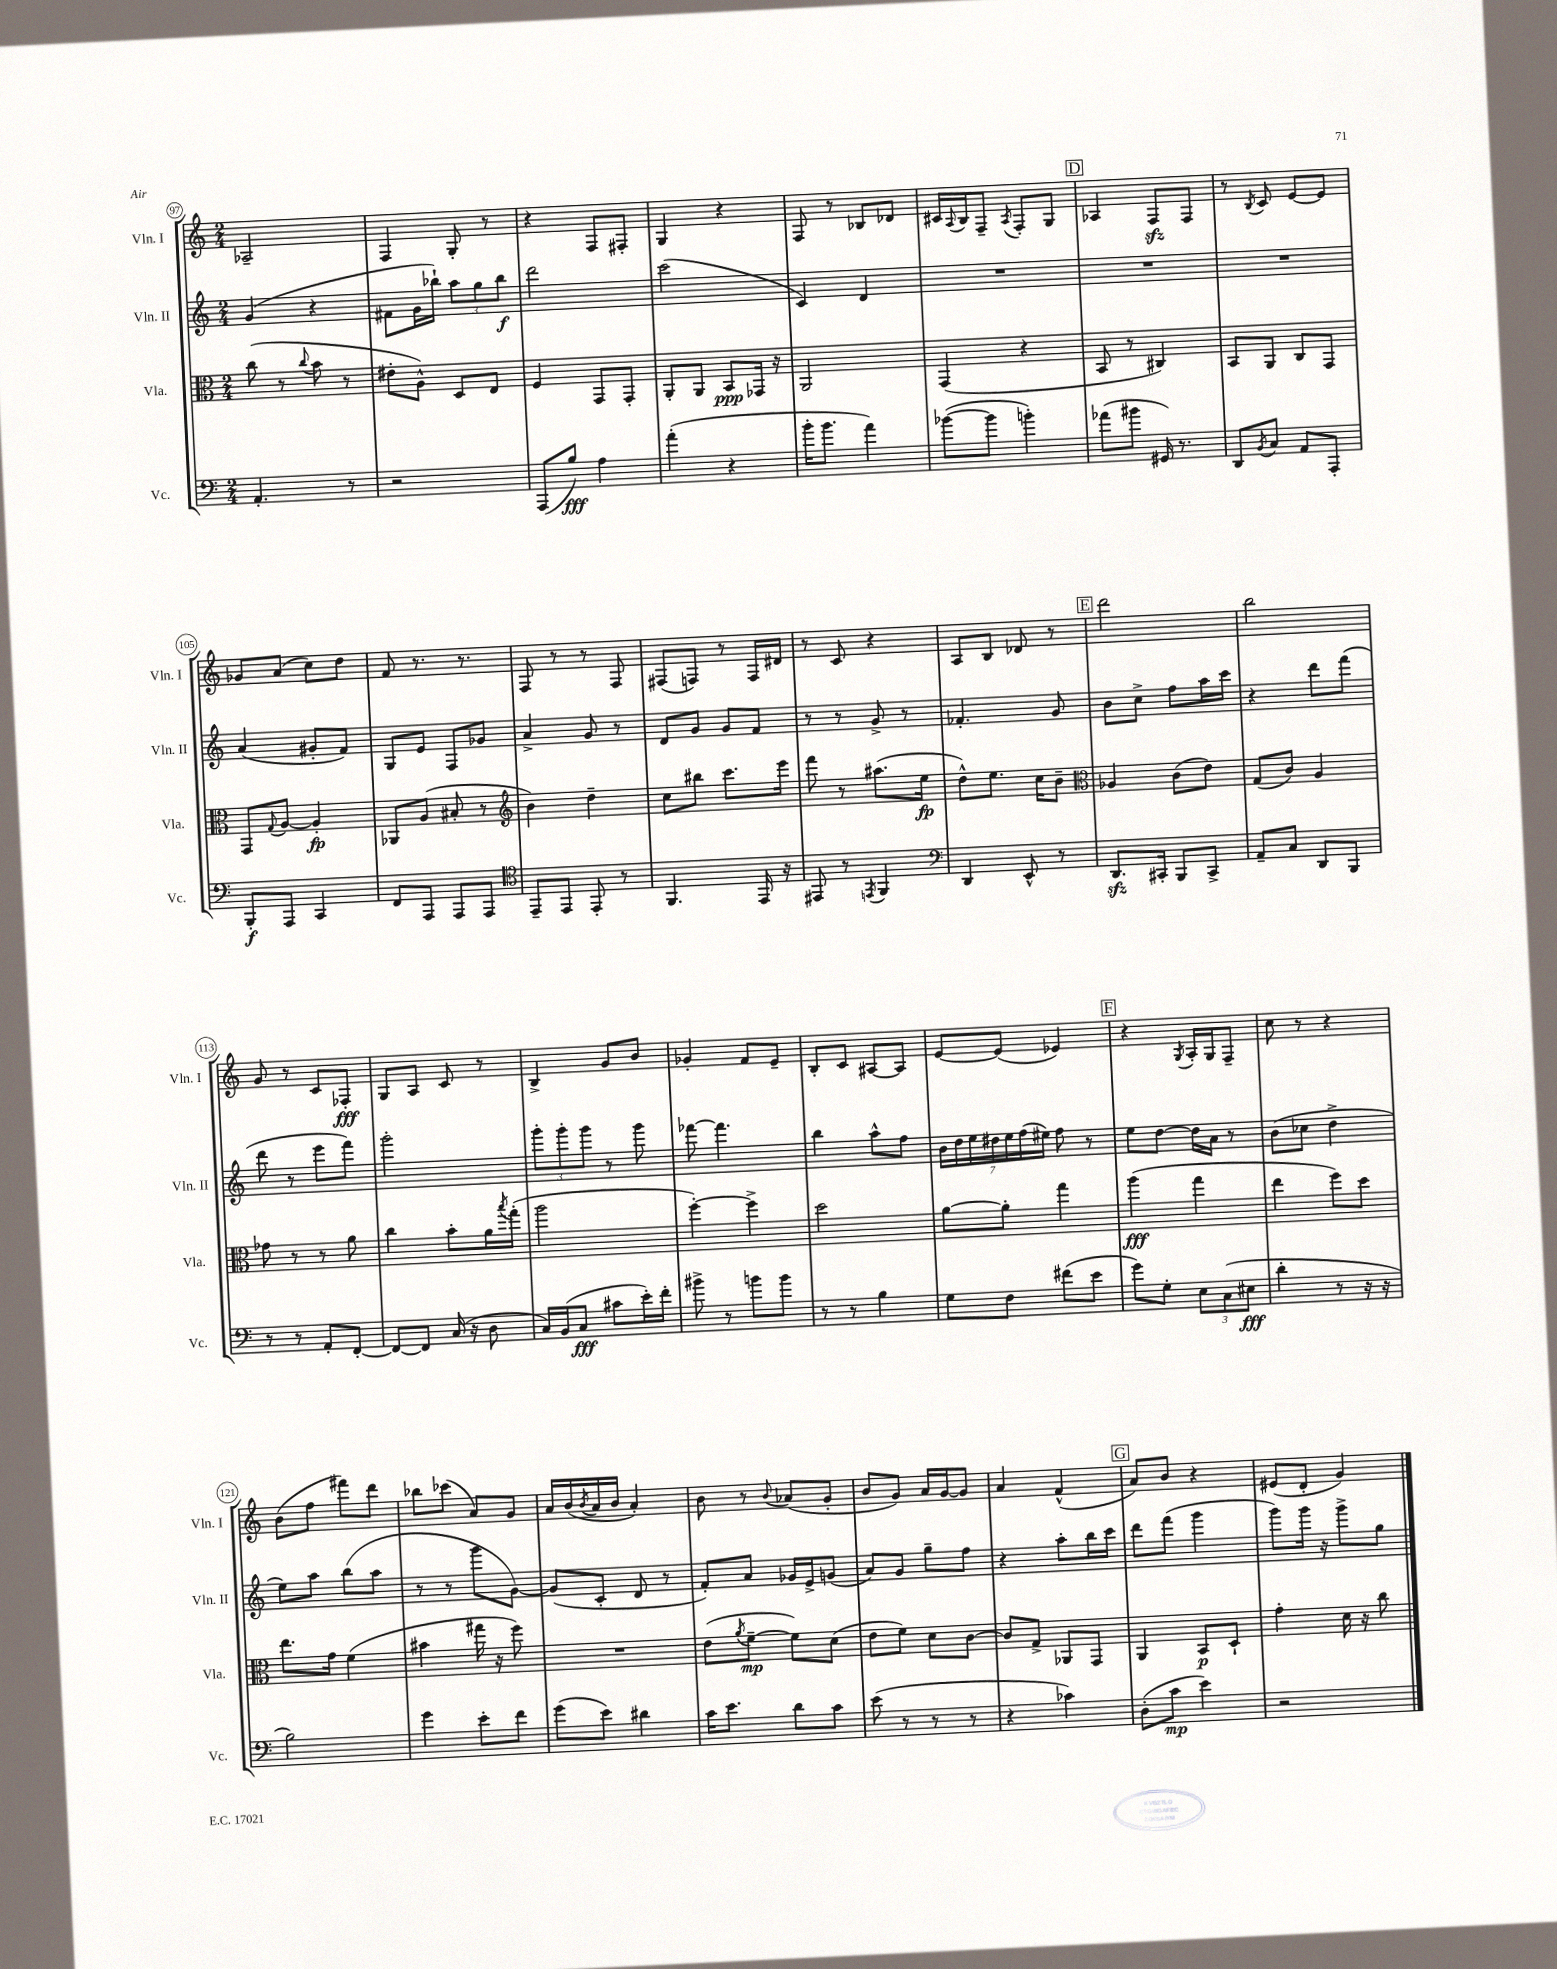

**kern	**dynam	**kern	**dynam	**kern	**dynam	**kern	**dynam
*part4	*part4	*part3	*part3	*part2	*part2	*part1	*part1
*staff4	*staff4	*staff3	*staff3	*staff2	*staff2	*staff1	*staff1
*I"Vc.	*	*I"Vla.	*	*I"Vln. II	*	*I"Vln. I	*
*I'Vc.	*	*I'Vla.	*	*I'Vln. II	*	*I'Vln. I	*
*clefF4	*	*clefC3	*	*clefG2	*	*clefG2	*
*k[]	*	*k[]	*	*k[]	*	*k[]	*
*M2/4	*	*M2/4	*	*M2/4	*	*M2/4	*
=97	=97	=97	=97	=97	=97	=97	=97
4.AA'/	.	(8cc\	.	(4g/	.	2A-X~/	.
.	.	8r	.	.	.	.	.
.	.	8qqcc/	.	.	.	.	.
.	.	8b\	.	4r	.	.	.
8r	.	8r	.	.	.	.	.
=98	=98	=98	=98	=98	=98	=98	=98
2r	.	8e#X'\L	.	8f#X\L	.	4F/	.
.	.	8A^^\J)	.	16g\L	.	.	.
.	.	.	.	16bb-X`\JJ)	.	.	.
.	.	8D/L	.	12aa\L	.	8G'/	.
.	.	.	.	12gg\	.	.	.
.	.	8E/J	.	.	.	8r	.
.	.	.	.	12bb-\J	f	.	.
=99	=99	=99	=99	=99	=99	=99	=99
(8AAA/L	.	4F/	.	2ddd\	.	4r	.
8B/J)	fff	.	.	.	.	.	.
4A\	.	8GG/L	.	.	.	8F/L	.
.	.	8GG'/J	.	.	.	8F#X'/J	.
=100	=100	=100	=100	=100	=100	=100	=100
(4a'\	.	8AA'/L	.	(2ccc\	.	4G/	.
.	.	8AA/J	.	.	.	.	.
4r	.	8BB/L	ppp	.	.	4r	.
.	.	16GG-X/Jk	.	.	.	.	.
.	.	16r	.	.	.	.	.
=101	=101	=101	=101	=101	=101	=101	=101
16b'\KL	.	2AA/	.	4c/)	.	8F/	.
8.b\J	.	.	.	.	.	.	.
.	.	.	.	.	.	8r	.
4a\)	.	.	.	4d/	.	8B-X/L	.
.	.	.	.	.	.	8d-X/J	.
=102	=102	=102	=102	=102	=102	=102	=102
([8b-X\L	.	(4GG/	.	2r	.	16c#X/LL	.
.	.	.	.	.	.	8qqA/	.
.	.	.	.	.	.	16B/J	.
8b-\J]	.	.	.	.	.	8F~/J	.
.	.	.	.	.	.	8qA/	.
4bn'\)	.	4r	.	.	.	8F'/L	.
.	.	.	.	.	.	8G/J	.
!!LO:REH:place=s1:t=D
=103	=103	=103	=103	=103	=103	=103	=103
(8a-X\L	.	8BB/	.	2r	.	4A-X/	.
8b#X\J	.	8r	.	.	.	.	.
16GG#X/)	.	4C#X/)	.	.	.	8Fzz/L	.
8.r	.	.	.	.	.	.	.
.	.	.	.	.	.	8F/J	.
=104	=104	=104	=104	=104	=104	=104	=104
8DD/L	.	8BB/L	.	2r	.	8r	.
8qBB/	.	.	.	.	.	8qB/	.
8C/J	.	8AA/J	.	.	.	8c/	.
8AA/L	.	8C/L	.	.	.	[8e/L	.
8AAA'/J	.	8GG/J	.	.	.	8e/J]	.
!!LO:LB:g=z
=105	=105	=105	=105	=105	=105	=105	=105
8BBB'/L	f	8GG/L	.	(4a/	.	8g-X/L	.
.	.	8qqG/	.	.	.	.	.
8AAA/J	.	[8A/J	.	.	.	(8a/J	.
4CC/	.	4A'/]	fp	8g#X'/L	.	8cc\L)	.
.	.	.	.	8f/J)	.	8dd\J	.
=106	=106	=106	=106	=106	=106	=106	=106
8FF/L	.	8AA-X/L	.	8G/L	.	8f/	.
8AAA/J	.	(8A/J	.	8e/J	.	8.r	.
8AAA/L	.	8B#X'/	.	8F/L	.	.	.
.	.	.	.	.	.	8.r	.
8AAA/J	.	8r	.	8g-X/J	.	.	.
=107	=107	=107	=107	=107	=107	=107	=107
*clefC4	*	*clefG2	*	*	*	*	*
8EE~/L	.	4b\)	.	4a^/	.	8F/	.
8EE/J	.	.	.	.	.	8r	.
8EE'/	.	4dd~\	.	8g/	.	8r	.
8r	.	.	.	8r	.	8F/	.
=108	=108	=108	=108	=108	=108	=108	=108
4.FF/	.	8cc\L	.	8d/L	.	(8F#X/L	.
.	.	8bb#X\J	.	8g/J	.	8Fn/J)	.
.	.	8.ccc\L	.	8g/L	.	8r	.
16EE/	.	.	.	8f/J	.	16F/LL	.
16r	.	16eee\Jk	.	.	.	16d#X/JJ	.
=109	=109	=109	=109	=109	=109	=109	=109
8EE#X/	.	8fff\	.	8r	.	8r	.
8r	.	8r	.	8r	.	8c/	.
8qEEn/	.	.	.	.	.	.	.
4FF/	.	(8.aa#X\L	.	8g^/	.	4r	.
.	.	.	.	8r	.	.	.
.	.	16ee\Jk	fp	.	.	.	.
=110	=110	=110	=110	=110	=110	=110	=110
*clefF4	*	*	*	*	*	*	*
4DD/	.	8dd^^\L)	.	4.f-X'/	.	8A/L	.
.	.	8.ee\J	.	.	.	8B/J	.
8EE^^/	.	.	.	.	.	8d-X/	.
.	.	16cc\KL	.	.	.	.	.
8r	.	8b~\J	.	8g/	.	8r	.
!!LO:REH:place=s1:t=E
=111	=111	=111	=111	=111	=111	=111	=111
*	*	*clefC3	*	*	*	*	*
8.DDzz/L	.	4A-X/	.	8b\L	.	2ddd\	.
.	.	.	.	8cc^\J	.	.	.
16CC#X'/Jk	.	.	.	.	.	.	.
8BBB/L	.	(8c\L	.	8ff\L	.	.	.
8CC#^/J	.	8e\J)	.	16aa\L	.	.	.
.	.	.	.	16ccc\JJ	.	.	.
=112	=112	=112	=112	=112	=112	=112	=112
8AA~/L	.	(8G/L	.	4r	.	2bb\	.
8C/J	.	8c/J)	.	.	.	.	.
8DD/L	.	4A/	.	8ddd\L	.	.	.
8BBB/J	.	.	.	(8fff\J	.	.	.
!!LO:LB:g=z
=113	=113	=113	=113	=113	=113	=113	=113
8r	.	8g-X\	.	8ddd\	.	8g/	.
8r	.	8r	.	8r	.	8r	.
8AA'/L	.	8r	.	8eee\L	.	8c/L	.
[8FF'/J	.	8a\	.	8fff\J)	.	8F-X'/J	fff
=114	=114	=114	=114	=114	=114	=114	=114
8FF/L_	.	4cc\	.	2ggg'\	.	8G/L	.
8FF/J]	.	.	.	.	.	8A/J	.
(16C/	.	8b'\L	.	.	.	8c/	.
16r	.	.	.	.	.	.	.
8D\	.	16a\L	.	.	.	8r	.
.	.	8qbb/	.	.	.	.	.
.	.	(16gg'\JJ	.	.	.	.	.
=115	=115	=115	=115	=115	=115	=115	=115
16C/LL)	.	2aa\	.	12ggg'\L	.	4B^/	.
(16BB/J	.	.	.	.	.	.	.
.	.	.	.	12ggg'\	.	.	.
8C/J	fff	.	.	.	.	.	.
.	.	.	.	12ggg\J	.	.	.
8c#X\L	.	.	.	8r	.	8g/L	.
16e'\L)	.	.	.	8ggg\	.	8b/J	.
16f'\JJ	.	.	.	.	.	.	.
=116	=116	=116	=116	=116	=116	=116	=116
8b#X^\	.	[4ff'\)	.	[8fff-X\	.	4g-X'/	.
8r	.	.	.	4.fff-\]	.	.	.
8bn\L	.	4ff^\]	.	.	.	8f/L	.
8b\J	.	.	.	.	.	8e~/J	.
=117	=117	=117	=117	=117	=117	=117	=117
8r	.	2dd\	.	4bb\	.	8B'/L	.
8r	.	.	.	.	.	8c/J	.
4B\	.	.	.	8aa^^\L	.	[8A#X/L	.
.	.	.	.	8ff\J	.	8A#/J]	.
=118	=118	=118	=118	=118	=118	=118	=118
8G\L	.	[8a\L	.	28b\LL	.	[8e/L	.
.	.	.	.	28dd\	.	.	.
.	.	.	.	28ee\	.	.	.
.	.	.	.	28dd#X\	.	.	.
8F\J	.	8a'\J]	.	.	.	(8e/J]	.
.	.	.	.	28ee\	.	.	.
.	.	.	.	(28ff\	.	.	.
.	.	.	.	28ee#X\JJ)	.	.	.
(8f#X\L	.	4gg\	.	8ff\	.	4e-X/)	.
8e\J	.	.	.	8r	.	.	.
!!LO:REH:place=s1:t=F
=119	=119	=119	=119	=119	=119	=119	=119
8g\L)	.	(4aa\	fff	8ee\L	.	4r	.
8G'\J	.	.	.	[8dd\J	.	.	.
.	.	.	.	.	.	8qG/	.
12E\L	.	4gg\	.	16dd\LL]	.	16A'/LL	.
.	.	.	.	16a\JJ	.	16G/J	.
(12C\	.	.	.	.	.	.	.
.	.	.	.	8r	.	8F~/J	.
12E#X\J	fff	.	.	.	.	.	.
=120	=120	=120	=120	=120	=120	=120	=120
4d'\	.	4ee\	.	(8b\L	.	8cc\	.
.	.	.	.	8cc-X\J	.	8r	.
8r	.	8ff\L)	.	4dd^\	.	4r	.
16r	.	8dd\J	.	.	.	.	.
16r	.	.	.	.	.	.	.
!!LO:LB:g=z
=121	=121	=121	=121	=121	=121	=121	=121
2B\)	.	8.ee\L	.	8ee\L)	.	(8b\L	.
.	.	.	.	8aa\J	.	8ff\J	.
.	.	16g\Jk	.	.	.	.	.
.	.	(4f\	.	(8bb\L	.	8fff#X\L)	.
.	.	.	.	8aa\J	.	8ddd\J	.
=122	=122	=122	=122	=122	=122	=122	=122
4g\	.	4b#X\	.	8r	.	8bb-X\L	.
.	.	.	.	8r	.	(8ccc-X\J	.
8e'\L	.	16gg#X\	.	8ggg\L	.	8a/L)	.
.	.	16r	.	.	.	.	.
8f\J	.	8ff\)	.	[8g\J)	.	8g/J	.
=123	=123	=123	=123	=123	=123	=123	=123
(8g\L	.	2r	.	(8g/L]	.	16a/LL	.
.	.	.	.	.	.	(16b/	.
.	.	.	.	.	.	8qb/	.
8e\J)	.	.	.	8c'/J	.	16a/	.
.	.	.	.	.	.	16b/JJ	.
4d#X\	.	.	.	8d/	.	4a'/)	.
.	.	.	.	8r	.	.	.
=124	=124	=124	=124	=124	=124	=124	=124
16c\KL	.	(8e\L	.	8f'/L)	.	8b\	.
8.e\J	.	.	.	.	.	.	.
.	.	8qa/	.	.	.	.	.
.	.	[8f~\J	mp	8a/J	.	8r	.
.	.	.	.	.	.	8qqb/	.
8d\L	.	8f\L])	.	16g-X/LL	.	(8a-X/L	.
.	.	.	.	16e^/J	.	.	.
8c\J	.	(8d\J	.	(8gn/J	.	8g'/J	.
=125	=125	=125	=125	=125	=125	=125	=125
(8e\	.	8e\L	.	8a/L)	.	8b/L	.
8r	.	8f\J)	.	8g/J	.	8g/J)	.
8r	.	8d\L	.	8gg~\L	.	16a/LL	.
.	.	.	.	.	.	[16g/J	.
8r	.	[8c\J	.	8ff\J	.	8g/J]	.
=126	=126	=126	=126	=126	=126	=126	=126
4r	.	8c/L]	.	4r	.	4a/	.
.	.	8G^/J	.	.	.	.	.
4c-X\)	.	8AA-X/L	.	8aa'\L	.	(4f^^/	.
.	.	8GG/J	.	16bb\L	.	.	.
.	.	.	.	16ccc\JJ	.	.	.
!!LO:REH:place=s1:t=G
=127	=127	=127	=127	=127	=127	=127	=127
(8D'\L	.	4AA/	.	8ddd\L	.	8a/L)	.
8c\J	mp	.	.	(8fff\J	.	8b/J	.
4e\)	.	8BB/L	p	4ggg\	.	4r	.
.	.	8D`/J	.	.	.	.	.
=128	=128	=128	=128	=128	=128	=128	=128
2r	.	4g'\	.	8ggg\L)	.	(8e#X/L	.
.	.	.	.	16ggg\Jk	.	8d'/J	.
.	.	.	.	16r	.	.	.
.	.	16d\	.	8ggg^\L	.	4g/)	.
.	.	16r	.	.	.	.	.
.	.	8cc\	.	8gg\J	.	.	.
==	==	==	==	==	==	==	==
*-	*-	*-	*-	*-	*-	*-	*-
